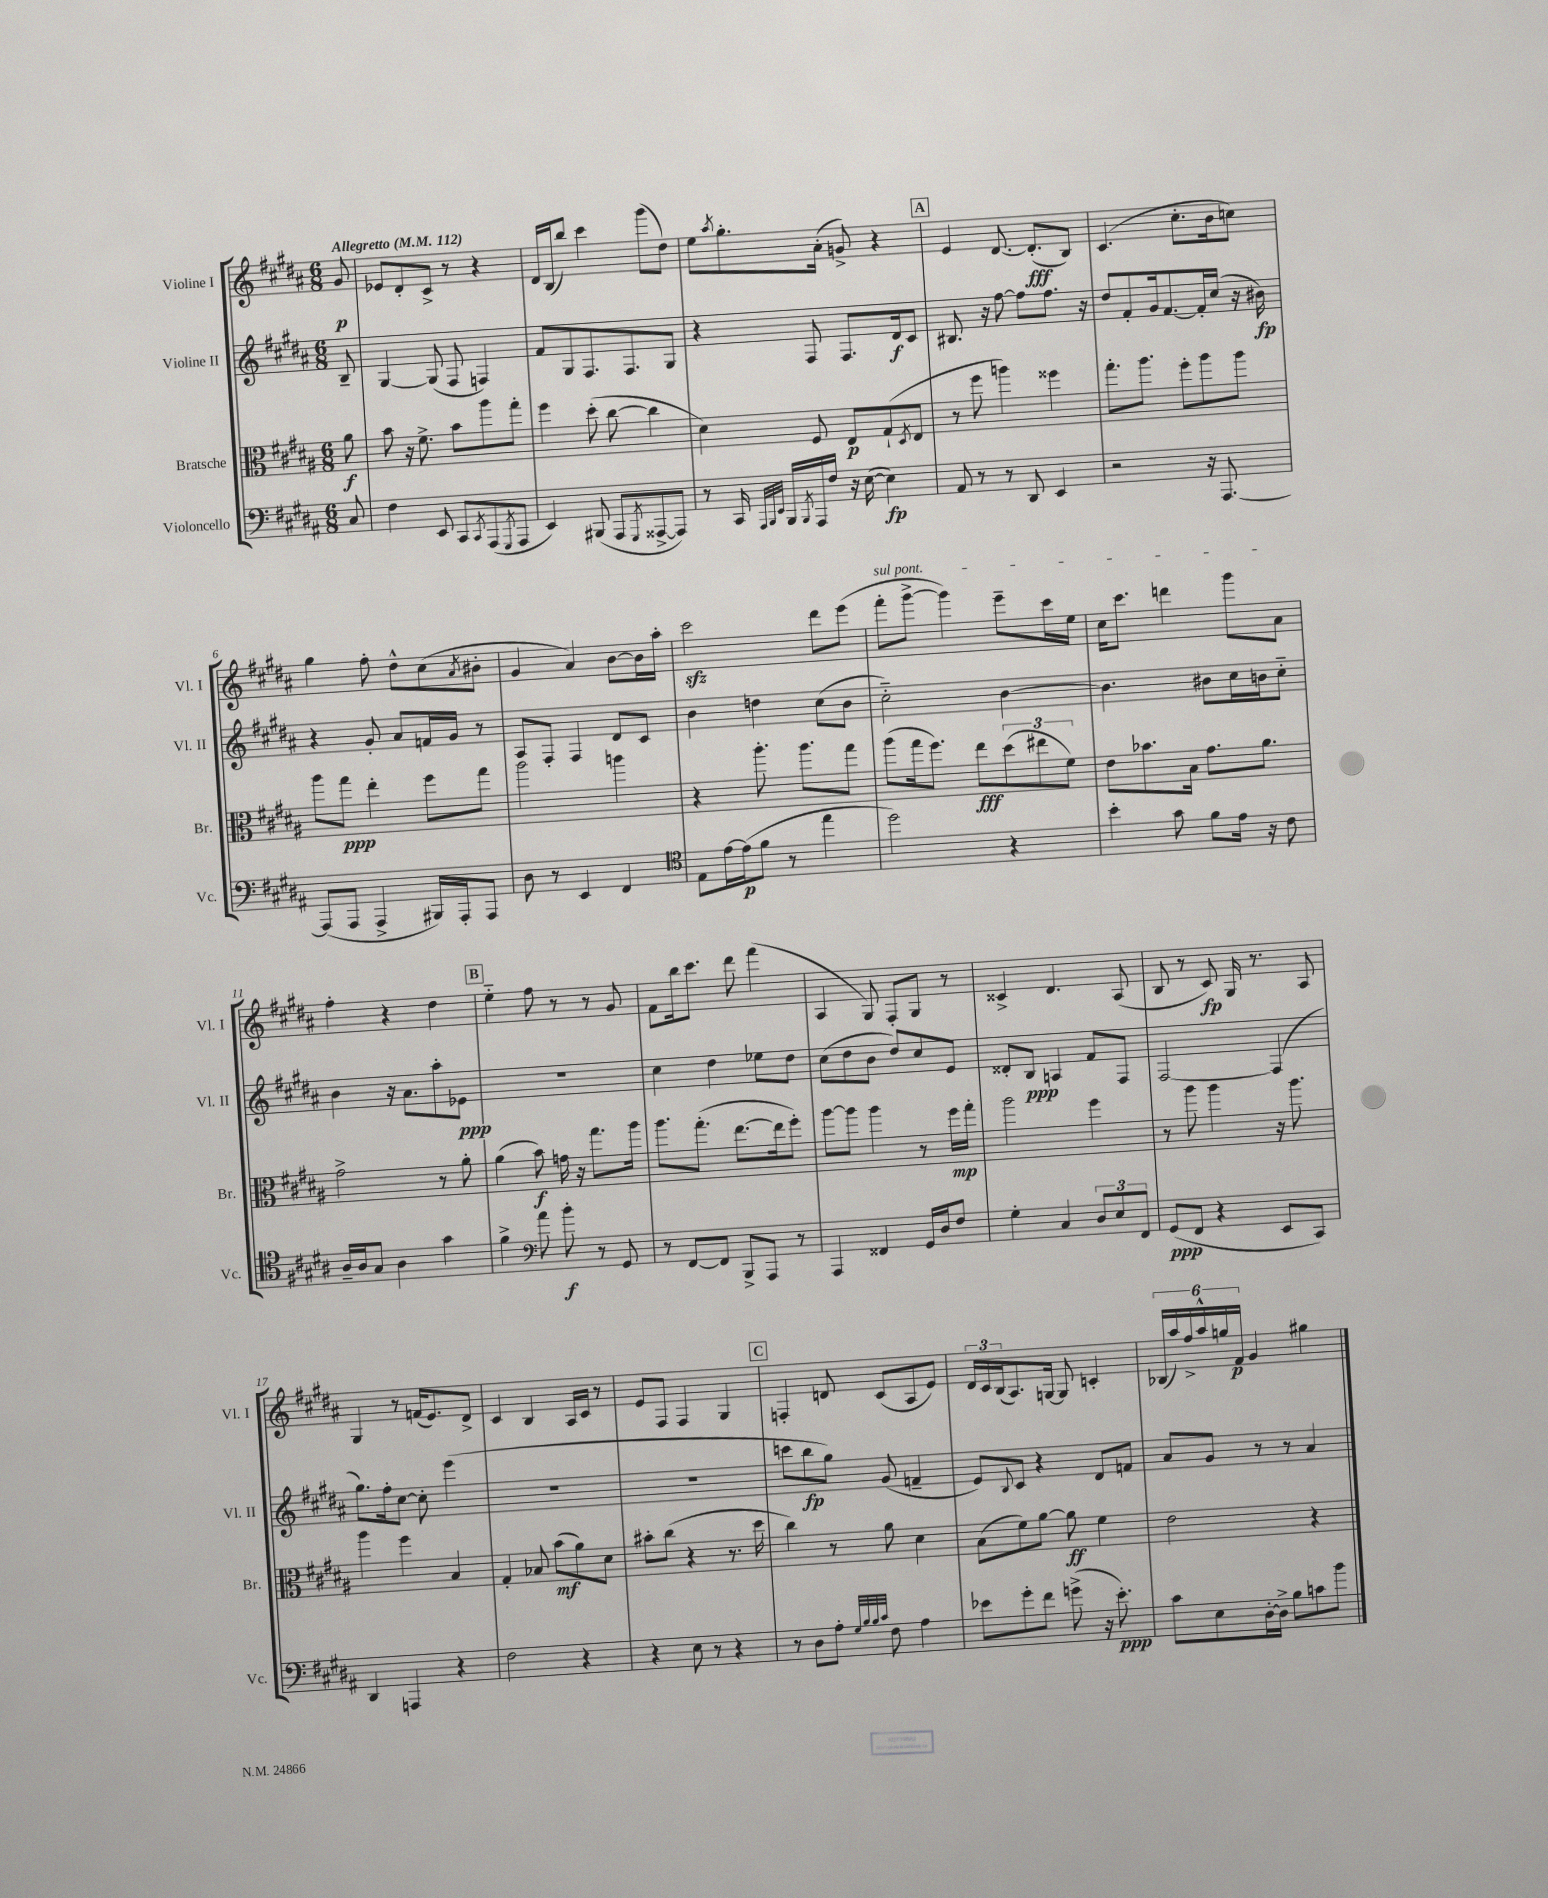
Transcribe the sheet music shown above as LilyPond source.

<<
\new StaffGroup <<
\new Staff = "s0" \with { instrumentName = "Violine I" shortInstrumentName = "Vl. I" } {
    \clef treble \key b \major \numericTimeSignature \time 6/8 \partial 8 \tempo "Allegretto" 4 = 112
    gis'8\p |
    ees'8 dis'8-. cis'8-> r8 r4 |
    dis'16 b16( b''8) cis'''4 gis'''8( dis''8) |
    e''8 \acciaccatura { ais''8 } gis''8.-. ais'16-.( g'8->) r4 |
    \mark \markup { \box "A" } e'4 dis'8.~ dis'8.-.\fff( b8) |
    cis'4.( cis''8.-. b'16 c''8) |
    gis''4 fis''8-. dis''8-^ cis''8( \acciaccatura { ais'8 } bis'8-. |
    gis'4 ais'4) b'8~ b'16 ais''16-. |
    cis'''2\sfz dis'''8 e'''8( |
    \once \override TextSpanner.bound-details.left.text = \markup { \italic "sul pont." } fis'''8-.\startTextSpan gis'''8~-> gis'''4) e'''8-- cis'''16 e''16 |
    cis''16 cis'''8. d'''4 gis'''8 ais'8\stopTextSpan |
    fis''4-. r4 dis''4 |
    \mark \markup { \box "B" } e''4-_ fis''8 r8 r8 gis'8 |
    fis'8 b''16 cis'''8. dis'''8 fis'''4( |
    ais4 gis8) fis8-. gis8 r8 |
    cisis'4-> dis'4. ais8( |
    b8 r8 cis'8\fp) gis16 r8. ais8 |
    gis4 r8 f'16( e'8.) dis'8-> |
    cis'4 b4 ais16 cis'16 r8 |
    e'8 fis8 fis4 gis4 |
    \mark \markup { \box "C" } f4-. d'8 cis'8( ais8 e'8) |
    \tuplet 3/2 { dis'16 cis'16 b16( } ais8.) g16~ g8 c'4-. |
    \tuplet 6/4 { bes16( ais''16) fis''16-> ais''16-^ g''16 fis'16\p } gis'4 gis''4 \bar "|." |
}
\new Staff = "s1" \with { instrumentName = "Violine II" shortInstrumentName = "Vl. II" } {
    \clef treble \key b \major \numericTimeSignature \time 6/8 \partial 8
    b8-- |
    gis4~ gis8( fis8 f4) |
    fis'8 gis8 fis8. fis8. gis8 |
    r4 fis8 fis8. dis'16\f cis'8 |
    \mark \markup { \box "A" } bis8. r16 fis''8~ fis''8 fis''8. r16 |
    dis''8 fis'8-. gis'16 fis'8.~ fis'16-. cis''16( r16 bis'16\fp) |
    r4 gis'8-. ais'8 f'16 gis'16 r8 |
    ais8 fis8-. fis4 dis'8 cis'8 |
    b'4 d''4 cis''8( b'8 |
    cis''2-_) b'4~ |
    b'4. bis'8 cis''16 b'16 cis''8-_ |
    b'4 r16 ais'8. ais''8-. ees'8\ppp |
    \mark \markup { \box "B" } R2. |
    cis''4 dis''4 ees''8 dis''8 |
    cis''8( dis''8 b'8 dis''8) cis''8 e'8 |
    disis'8-. b8\ppp a4 fis'8 fis8 |
    fis2~ fis4( |
    gis''8.) fis''16-. cis''8~ cis''8-. e'''4( |
    R2. |
    R2. |
    \mark \markup { \box "C" } c'''8 b''8\fp gis''8) gis'8( f'4-- |
    e'8) \appoggiatura { b8 } cis'8 r4 dis'8 f'8 |
    ais'8 gis'8 r8 r8 ais'4 \bar "|." |
}
\new Staff = "s2" \with { instrumentName = "Bratsche" shortInstrumentName = "Br." } {
    \clef alto \key b \major \numericTimeSignature \time 6/8 \partial 8
    ais'8\f |
    b'8 r16 fis'8.-> b'8 ais''8 gis''8-. |
    fis''4 dis''8-.( cis''8~ cis''4 |
    dis'4) fis8 e8\p gis8-!( \acciaccatura { dis8 } e8 |
    \mark \markup { \box "A" } r8 fis''8 a''4) fisis''4 |
    gis''8.-. ais''8. fis''8-. ais''8 ais''8 |
    ais''8 gis''8\ppp e''4-. fis''8 gis''8 |
    ais''2 a''4 |
    r4 ais''8.-. ais''8. gis''8 |
    ais''8( gis''16 fis''8.) e''8\fff \tuplet 3/2 { dis''8( eis''8 fis'8) } |
    e'8 bes'8. b16 gis'8. ais'8. |
    gis'2-> r8 ais'8-. |
    \mark \markup { \box "B" } ais'4( b'8\f) g'16 r16 gis''8. ais''16 |
    ais''8. gis''8.-.( e''8.~ e''16 fis''8-.) |
    ais''8~ ais''8 ais''4 r8 fis''16\mp gis''16-. |
    ais''2 fis''4 |
    r8 ais''8 ais''4 r16 ais''8. |
    ais''4 fis''4 b4 |
    gis4-. bes8 b'8\mf( ais'8) dis'8 |
    bis'8-. cis''8( r4 r8. dis''16 |
    \mark \markup { \box "C" } cis''4) r8 ais'8 dis'4 |
    b8( fis'8) ais'8~ ais'8\ff fis'4 |
    e'2 r4 \bar "|." |
}
\new Staff = "s3" \with { instrumentName = "Violoncello" shortInstrumentName = "Vc." } {
    \clef bass \key b \major \numericTimeSignature \time 6/8 \partial 8
    cis8 |
    fis4 e,8 cis,8 \acciaccatura { cis,8 } ais,,8( \acciaccatura { gis,,8 } ais,,8 |
    e,4) bis,,8( ais,,8 \acciaccatura { gis,,8 } aisis,,8~-> aisis,,8) |
    r8 cis,16 \grace { ais,,32 b,,32 e,32 } b,,16 \acciaccatura { b,,8 } ais,,16 fis16 r16 e16~( e4\fp) |
    \mark \markup { \box "A" } ais,8 r8 r8 dis,8 e,4 |
    r2 r16 ais,,8.~ |
    ais,,8( ais,,8 ais,,4-> bis,,16) ais,,16-. ais,,8 |
    dis8 r8 e,4 fis,4 |
    \clef tenor e8 e'16~ e'16\p( fis'8 r8 e''4 |
    dis''2) r4 |
    b'4-. gis'8 fis'8 e'16 r16 cis'8 |
    ais16-- ais16 gis8 ais4 gis'4 |
    \mark \markup { \box "B" } fis'4-> \clef bass ais'8 b'8-.\f r8 gis,8 |
    r8 fis,8~ fis,8 b,,8-> ais,,8 r8 |
    ais,,4 fisis,4 gis,16 dis16 fis8 |
    gis4-. cis4 \tuplet 3/2 { dis8 e8 fis,8 } |
    gis,8\ppp( fis,8 r4 e,8 cis,8) |
    dis,4 a,,4 r4 |
    fis2 r4 |
    r4 e8 r8 r4 |
    \mark \markup { \box "C" } r8 dis8 ais8-. \grace { gis32 b32 b32 cis'32 } fis8 ais4 |
    ees'8 gis'8-. fis'8 g'8->( r16 ees'8.-.\ppp) |
    cis'8 e8 dis16~-. dis16-> b8 c'8 b'8 \bar "|." |
}
>>
>>
